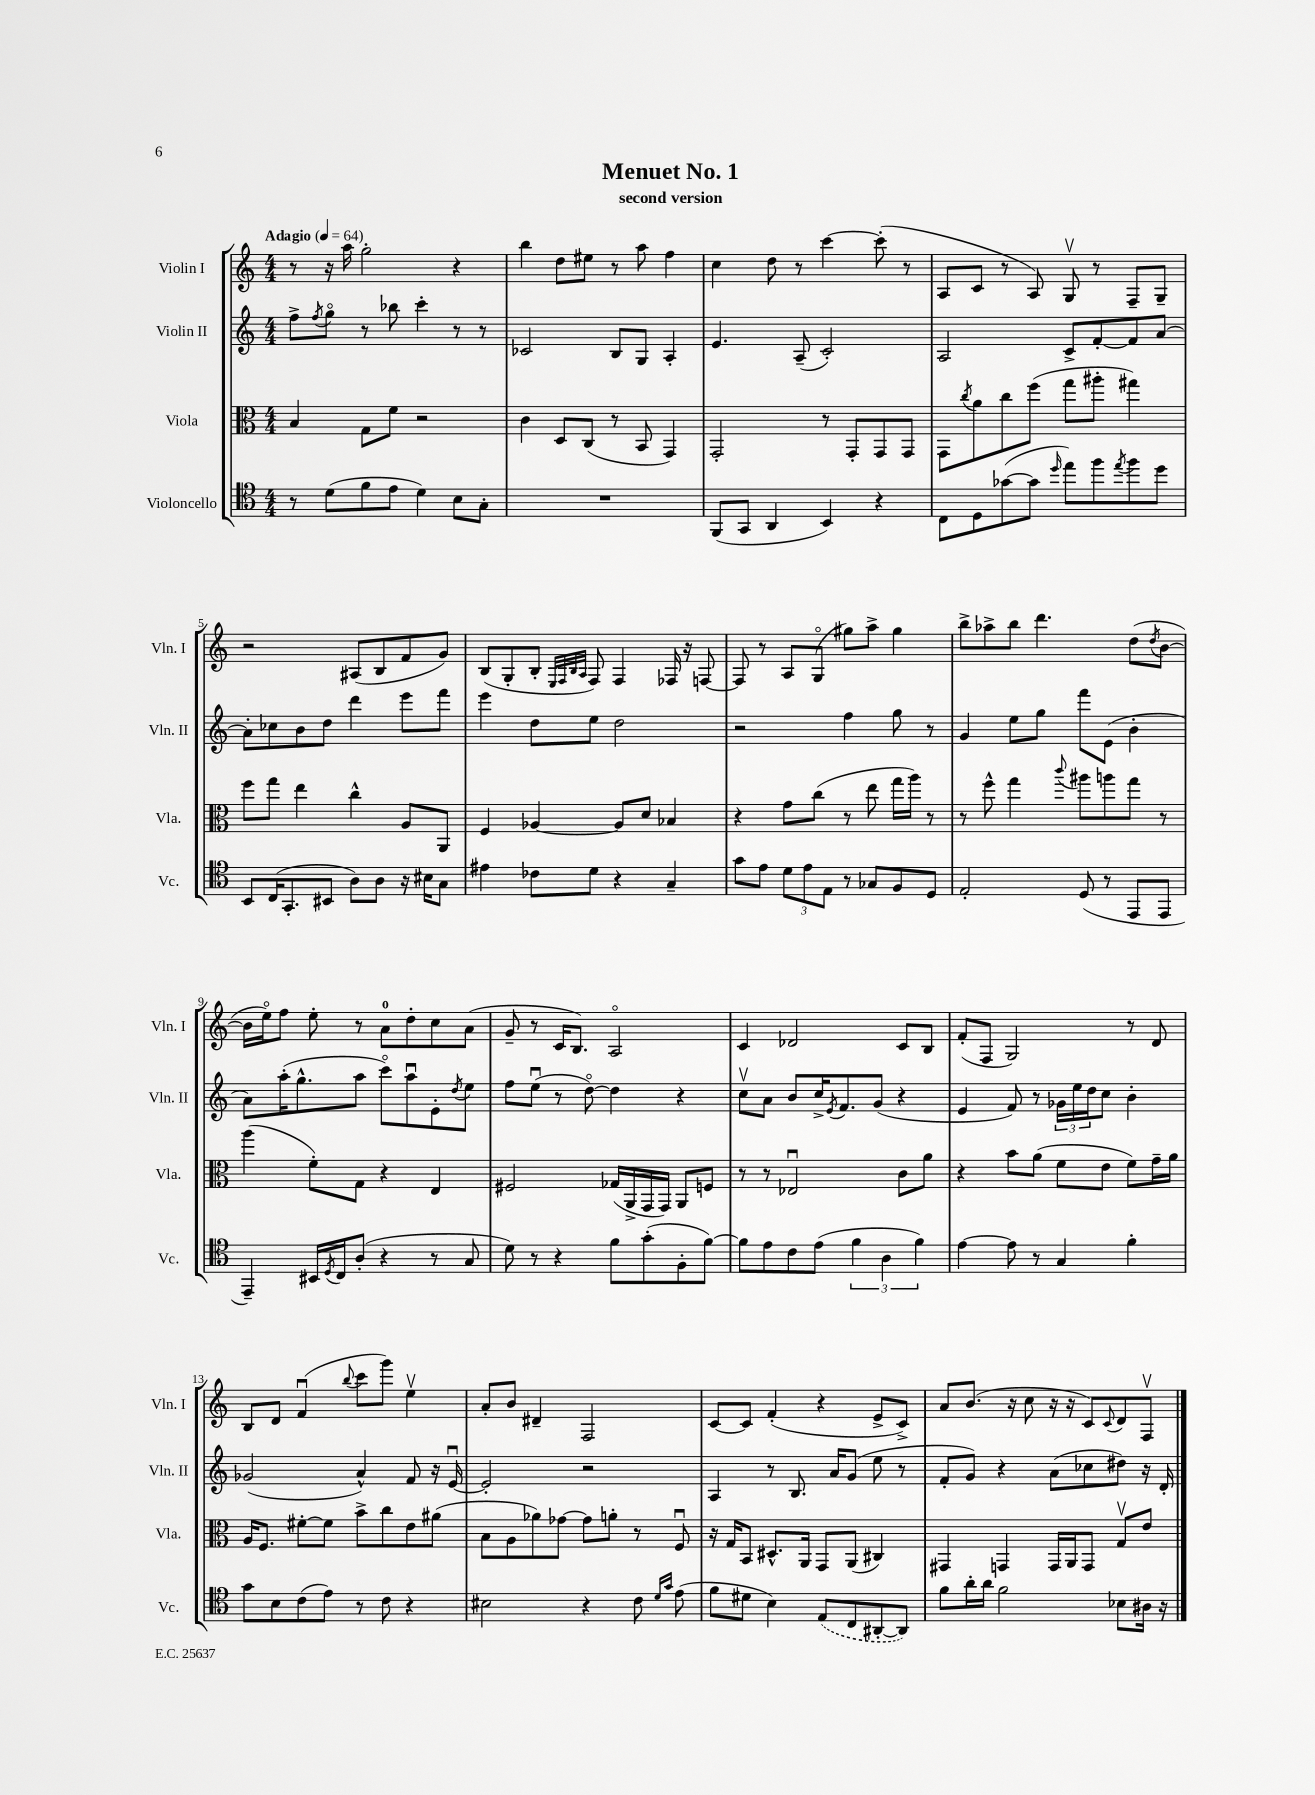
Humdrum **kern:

**kern	**kern	**kern	**kern
*part4	*part3	*part2	*part1
*staff4	*staff3	*staff2	*staff1
*I"Violoncello	*I"Viola	*I"Violin II	*I"Violin I
*I'Vc.	*I'Vla.	*I'Vln. II	*I'Vln. I
*clefC4	*clefC3	*clefG2	*clefG2
*k[]	*k[]	*k[]	*k[]
*M4/4	*M4/4	*M4/4	*M4/4
*MM64	*MM64	*MM64	*MM64
=1	=1	=1	=1
!	!	!	!LO:TX:a:B:t=Adagio
8r	4B/	8ff^\L	8r
.	.	8qff/	.
(8d\L	.	8gg\J	16r
.	.	.	16aa\
8f\	8G\L	8r	2gg'\
8e\J	8f\J	8bb-X\	.
4d\)	2r	4ccc'\	.
8B\L	.	8r	4r
8G'\J	.	8r	.
=2	=2	=2	=2
1r	4c\	2c-X/	4bb\
.	8D/L	.	8dd\L
.	(8C/J	.	8ee#X\J
.	8r	8B/L	8r
.	8BB/	8G/J	8aa\
.	4GG/)	4A'/	4ff\
=3	=3	=3	=3
(8FF/L	2GG'/	4.e/	4cc\
8GG/J	.	.	.
4AA/	.	.	8dd\
.	.	(8A~/	8r
4BB/)	8r	2c'/)	[4ccc\
.	8GG'/L	.	.
4r	8GG/	.	(8ccc'\]
.	8GG/J	.	8r
=4	=4	=4	=4
8C\L	8GG\L	2A/	8A/L
.	8qcc/	.	.
8D\	8a\	.	8c/J
([8g-X\	8cc\	.	8r
8g-\J]	(8ff\J	.	8A/)
16qqdd/	.	.	.
8ee\L)	8gg\L	8c^/L	8Gv/
8ff\	8aa#X'\J	[8f'/	8r
8qee/	.	.	.
8ff\	4gg#X\)	8f/]	8F~/L
8dd\J	.	[8a/J	8G~/J
!!LO:LB:g=z
=5	=5	=5	=5
8BB/L	8ff\L	8a'\L]	2r
(16C/K	8gg\J	8cc-X\	.
8.GG'/	.	.	.
.	4ee\	8b\	.
8BB#X/J	.	8dd\J	.
8A\L)	4cc^^\	4ddd\	(8A#X/L
8A\J	.	.	8B/
16r	8A/L	8eee\L	8f/
16B#X\KL	.	.	.
8G\J	8AA/J	8fff\J	8g/J)
=6	=6	=6	=6
4e#X\	4F/	4eee\	(8B/L
.	.	.	8G'/
8c-X\L	[4A-X/	8dd\L	8B'/J
.	.	.	32qqE/LLL
.	.	.	32qqF/
.	.	.	32qqB/
.	.	.	32qqA/JJJ
8d\J	.	8ee\J	8F/)
4r	8A-/L]	2dd\	4F/
.	8d/J	.	.
4G~/	4B-X/	.	16F-X/
.	.	.	16r
.	.	.	[8Fn/
=7	=7	=7	=7
8g\L	4r	2r	8F/]
8e\J	.	.	8r
12d\L	8g\L	.	8A/L
12e\	.	.	.
.	(8cc\J	.	(8G/J
12E\J	.	.	.
8r	8r	4ff\	8gg#X\L)
8G-X/L	8ee\	.	8aa^\J
8F/	16gg\LL	8gg\	4gg#\
.	16aa\JJ)	.	.
8D/J	8r	8r	.
=8	=8	=8	=8
2E'/	8r	4g/	8bb^\L
.	8ff^^\	.	8aa-X^\
.	4gg\	8ee\L	8bb\J
.	.	8gg\J	4.ddd\
.	8qqccc/	.	.
(8D/	8aa#X\L	8fff\L	.
8r	8aan\	(8e\J	.
8EE/L	8gg\J	4b'\	(8dd\L
.	.	.	8qdd/
8EE/J	8r	.	[8b\J
!!LO:LB:g=z
=9	=9	=9	=9
4EE~/)	(4aa\	8a\L)	16b\LL]
.	.	.	16ee\J)
.	.	(16aa'\K	8ff\J
.	.	8.gg^^\	.
16BB#X/LL	8f'\L)	.	8ee'\
8qD/	.	.	.
16C/J	.	.	.
(8A'/J	8G\J	8aa\J	8r
4r	4r	8ccc\L)	8a\L
.	.	8aau\	8dd'\
8r	4E/	8e'\	8cc\
.	.	8qdd/	.
8G/	.	8ee\J	(8a\J
=10	=10	=10	=10
8d\)	2F#X/	8ff\L	8g~/
8r	.	(8eeu\J	8r
4r	.	8r	16c/KL
.	.	.	8.B/J)
.	.	[8dd\)	.
8f\L	(16G-X/LL	4dd\]	2A/
.	16AA^/	.	.
(8g'\	16GG/	.	.
.	16GG/JJ)	.	.
8F'\	8AA/L	4r	.
[8f\J)	8Fn/J	.	.
=11	=11	=11	=11
8f\L]	8r	8ccv\L	4c/
8e\	8r	8a\J	.
8c\	2E-Xu/	8b/L	2d-X/
(8e\J	.	16cc^/K	.
.	.	8qe/	.
.	.	8.f/	.
6f\	.	.	.
.	.	(8g/J	.
6A\	.	.	.
.	8c\L	4r	8c/L
6f\)	.	.	.
.	8a\J	.	8B/J
=12	=12	=12	=12
[4e\	4r	4e/	(8f'/L
.	.	.	8F/J
8e\]	8b\L	8f/)	2G/)
8r	(8a\J	8r	.
4G/	8f\L	24g-X\LL	.
.	.	24ee\	.
.	.	24dd\J	.
.	8e\J	8cc\J	.
4f'\	8f\L)	4b'\	8r
.	16g~\L	.	8d/
.	16a\JJ	.	.
!!LO:LB:g=z
=13	=13	=13	=13
8g\L	16A/KL	(2g-X/	8B/L
.	8.F/J	.	.
8B\	.	.	8d/J
(8c\	[8f#X'\L	.	(4fu/
8e\J)	8f#\J]	.	.
.	.	.	8qqbb/
8r	8b^\L	4a^^/)	8ccc\L
8c\	8cc\	.	8ggg\J)
4r	8e\	8f/	4eev\
.	(8a#X\J	16r	.
.	.	[16eu/	.
=14	=14	=14	=14
2B#X\	8B\L	2e'/]	8a'/L
.	8A\	.	8b/J
.	8a-X\)	.	4d#X~/
.	[8g-X\J	.	.
4r	8g-\L]	2r	2F/
.	8an'\J	.	.
8c\	8r	.	.
16qqd/LL	.	.	.
16qqg/JJ	.	.	.
(8e\	8Fu/	.	.
=15	=15	=15	=15
8f\L	16r	4A/	[8c/L
.	16G/KL	.	.
8d#X\J	8BB/J	.	8c/J]
4B\)	8.D#X^^/L	8r	(4f'/
.	.	8.B/	.
.	16AA/Jk	.	.
(8E/L	8GG/L	.	4r
.	.	16a/KL	.
8C/	(8AA/J	(8g/J	.
[8AA#X'/	4C#X/)	8ee\	8e^/L
8AA#/J])	.	8r	8c^/J)
=16	=16	=16	=16
8f\L	4GG#X/	8f'/L	8a/L
16a'\L	.	8g/J)	(8.b/J
16a\JJ	.	.	.
2f\	4GGn/	4r	.
.	.	.	16r
.	.	.	8cc\
.	16GG/LL	(8a\L	16r
.	16AA/J	.	16r
.	8GG/J	8cc-X\	8c/L)
.	.	.	8qqc/
8B-X\L	8Gv/L	8dd#X\J)	8d/
16A#X\Jk	8e/J	16r	8Fv/J
16r	.	16d'/	.
==	==	==	==
*-	*-	*-	*-
